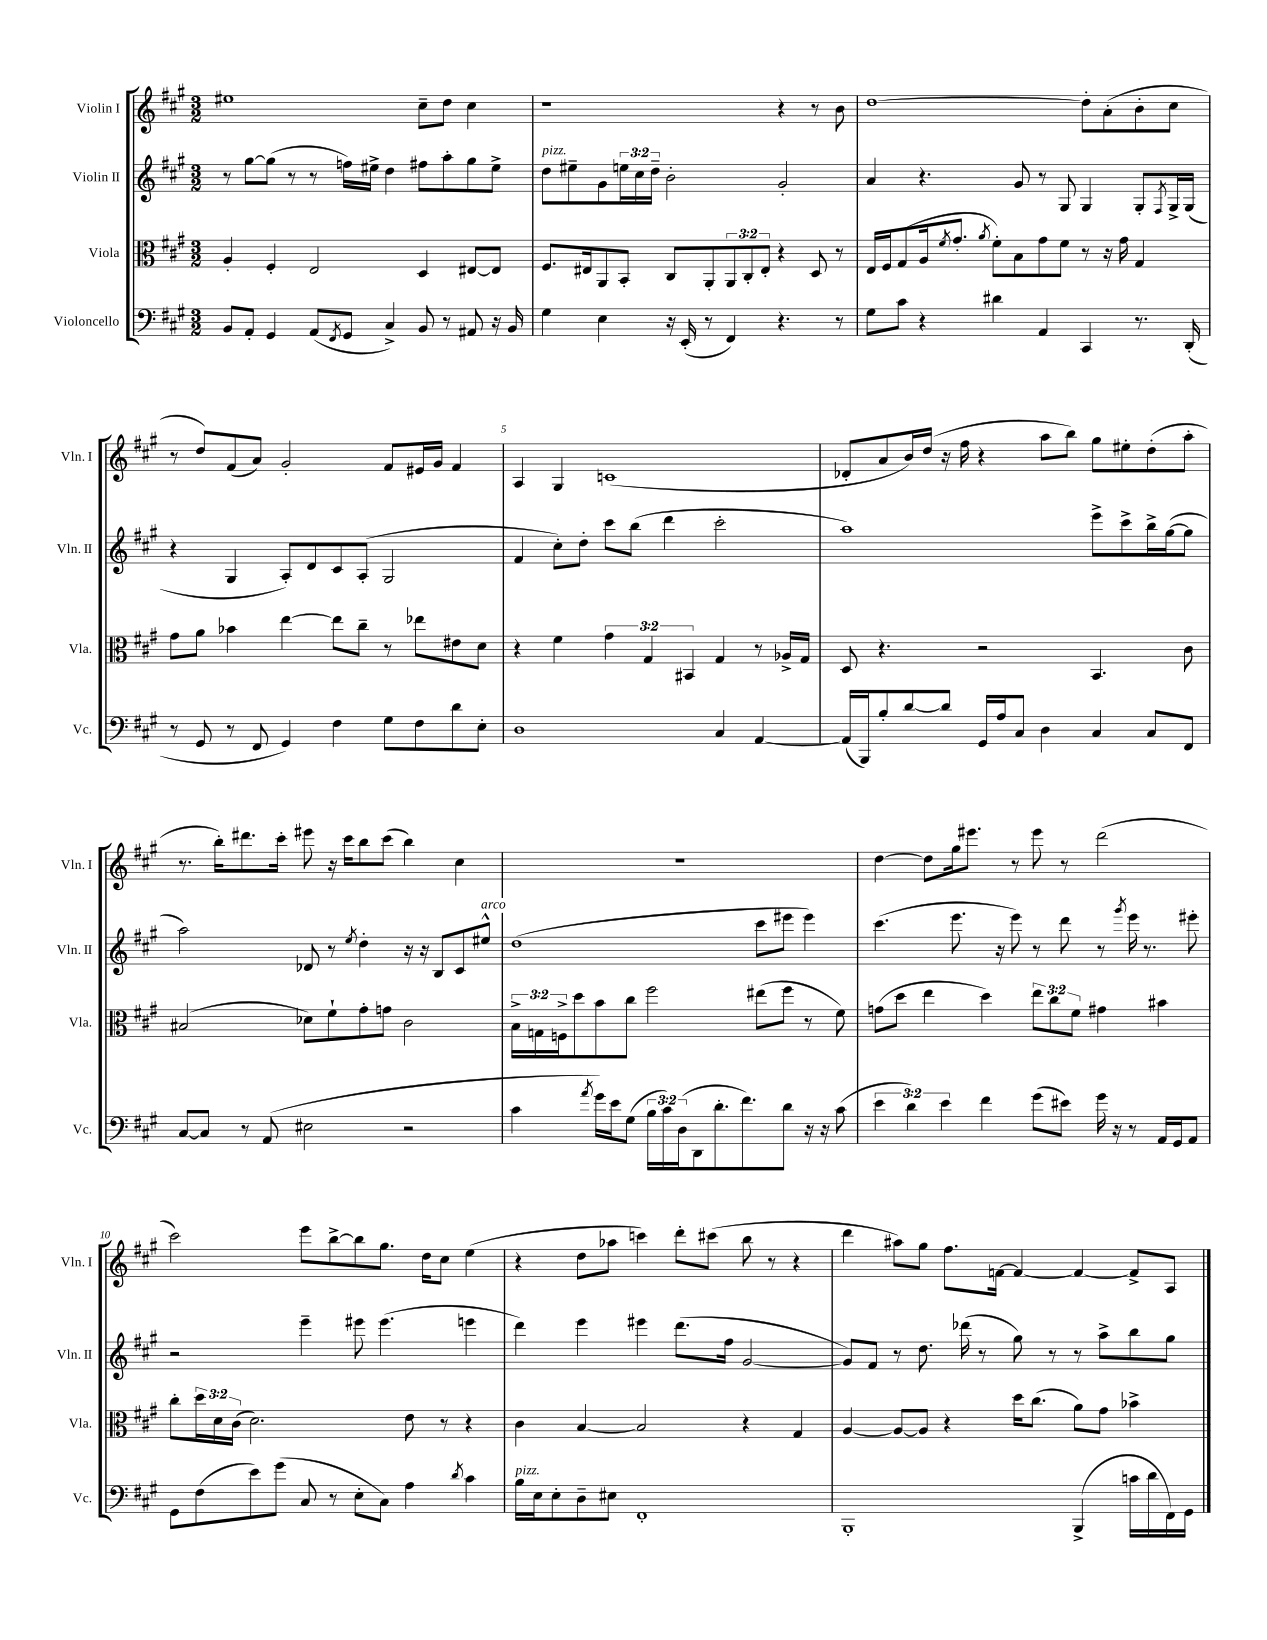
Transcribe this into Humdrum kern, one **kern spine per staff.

**kern	**kern	**kern	**kern
*staff4	*staff3	*staff2	*staff1
*clefF4	*clefC3	*clefG2	*clefG2
*k[f#c#g#]	*k[f#c#g#]	*k[f#c#g#]	*k[f#c#g#]
*M3/2	*M3/2	*M3/2	*M3/2
8BB	4A'	8r	1ee#
8AA'	.	[8gg#	.
4GG#	4F#'	(8gg#]	.
.	.	8r	.
(8AA	2E	8r	.
8qFF#	.	.	.
8GG#	.	16ff)	.
.	.	16ee#^	.
4C#^)	.	4dd	.
8BB	4D	8ff#	8cc#~
8r	.	8aa'	8dd
8AA#	[8E#	8gg#	4cc#
16r	8E#]	8ee#^	.
16BB	.	.	.
=	=	=	=
4G#	8.F#	8dd	1r
.	.	8ee#~	.
.	16E#	.	.
4E	8AA	8g#	.
.	8BB'	24ee	.
.	.	24cc#	.
.	.	24dd~	.
16r	8C#	2b'	.
(16EE'	.	.	.
8r	8AA'	.	.
4FF#)	12AA	.	.
.	12C#'	.	.
.	12E#'	.	.
4.r	4r	2g#'	4r
.	8D	.	8r
8r	8r	.	8b
=	=	=	=
8G#	16E	4a	[1dd
.	16F#	.	.
8c#	(8G#	.	.
4r	16A	4.r	.
.	8qf#	.	.
.	8.g#'	.	.
.	8qa	.	.
4d#	8f#')	.	.
.	8B	8g#	.
4AA	8g#	8r	.
.	8f#	8G#	.
4CC#	8r	4G#	8dd']
.	16r	.	(8a'
.	16g#	.	.
8.r	4G#	8G#'	8b'
.	.	8qF#	.
.	.	16G#^	8cc#
(16DD'	.	(16G#	.
=	=	=	=
8r	8g#	4r	8r
8GG#	8a	.	8dd)
8r	4b-	4G#	(8f#
8FF#	.	.	8a)
4GG#)	[4ee	8A')	2g#'
.	.	8d	.
4F#	8ee]	8c#	.
.	8cc#~	(8A'	.
8G#	8r	2G#	8f#
8F#	8ee-	.	16e#
.	.	.	16g#
8d	8e#	.	4f#
8E'	8d	.	.
=	=	=	=
1D	4r	4f#	4A
.	4f#	8cc#')	4G#
.	.	8dd'	.
.	6g#	8ccc#	(1c
.	.	(8bb	.
.	6G#	.	.
.	.	4ddd	.
.	6BB#	.	.
4C#	4G#	2ccc#'	.
[4AA	8r	.	.
.	16A-^	.	.
.	16G#	.	.
=	=	=	=
(16AA]	8D	1aa)	8d-'
16BBB)	.	.	.
8B'	4.r	.	8a
[8d	.	.	16b)
.	.	.	(16dd
8d]	.	.	16r
.	.	.	16ff#
16GG#	2r	.	4r
16A	.	.	.
8C#	.	.	.
4D	.	.	8aa
.	.	.	8bb)
4C#	4.BB	8eee^	8gg#
.	.	8ccc#^	8ee#'
8C#	.	16bb^	(8dd'
.	.	([16gg#	.
8FF#	8c#	8gg#]	8aa'
=	=	=	=
[8C#	(2B#	2aa)	8.r
8C#]	.	.	.
.	.	.	16bb')
8r	.	.	8.ddd#
(8AA	.	.	.
.	.	.	16ccc#'
2E#	8d-)	8d-	8eee#
.	8f#`	8r	16r
.	.	.	16ccc#
.	.	8qee	.
.	8g#'	4dd'	8bb
.	8g	.	(8ccc#
2r	2c#	16r	4bb)
.	.	16r	.
.	.	8B	.
.	.	8c#	4cc#
.	.	8ee#^^	.
=	=	=	=
4c#	24B^	(1dd	1.r
.	24G	.	.
.	24F^	.	.
.	8dd	.	.
8qa	.	.	.
16g#)	8b	.	.
16e	.	.	.
(8G#	8cc#	.	.
24B	2ff#	.	.
24c#)	.	.	.
(24D	.	.	.
8DD	.	.	.
8.d'	.	.	.
8.f#)	.	.	.
.	(8ee#	8ccc#	.
8d	8ff#	8eee#	.
16r	8r	4eee#)	.
16r	.	.	.
(8c#	8f#)	.	.
=	=	=	=
6e	(8g	(4.ccc#	[4dd
.	8dd	.	.
6d)	.	.	.
.	4ee	.	8dd]
6e	.	.	.
.	.	8.eee	16gg#
.	.	.	8.eee#
4f#	4dd)	.	.
.	.	16r	.
.	.	8eee)	8r
(8g#	12ee	8r	8eee#
.	12cc#	.	.
8e#)	.	8ddd	8r
.	12f#	.	.
16g#	4g#	8r	(2ddd
16r	.	.	.
.	.	8qggg#	.
8r	.	16eee	.
.	.	8.r	.
16AA	4b#	.	.
16GG#	.	.	.
8AA	.	8eee#'	.
=	=	=	=
8GG#	8cc#'	2r	2ccc#)
(8F#	24dd	.	.
.	24d	.	.
.	(24c#	.	.
8e)	2.d)	.	.
(8g#	.	.	.
8C#	.	4eee~	8eee
8r	.	.	[8bb^
8E'	.	8eee#	8bb]
8C#)	.	(4.eee#	8.gg#
4A	8e	.	.
.	.	.	16dd
.	8r	.	8cc#
8qd	.	.	.
4c#	4r	4eee	(4ee
=	=	=	=
16B	4c#	4ddd)	4r
16E	.	.	.
8E'	.	.	.
8D~	[4B	4eee	8dd
8E#	.	.	8aa-
1FF#'	2B]	4eee#	4ccc)
.	.	(8.ddd	8ddd'
.	.	.	(8ccc#
.	.	16ff#	.
.	4r	[2g#	8bb
.	.	.	8r
.	4G#	.	4r
=	=	=	=
1BBB'	[4A	8g#])	4ddd
.	.	8f#	.
.	8A_	8r	8aa#)
.	8A]	8.dd	8gg#
.	4r	.	8.ff#
.	.	(16ddd-	.
.	.	8r	.
.	.	.	[16f
.	16dd	8gg#)	4f_
.	(8.cc#	.	.
.	.	8r	.
(4BBB^	8a)	8r	4f_
.	8g#	8aa^	.
16c	4b-^	8bb	8f^]
16d	.	.	.
16FF#)	.	8gg#	8A
16GG#	.	.	.
==	==	==	==
*-	*-	*-	*-
